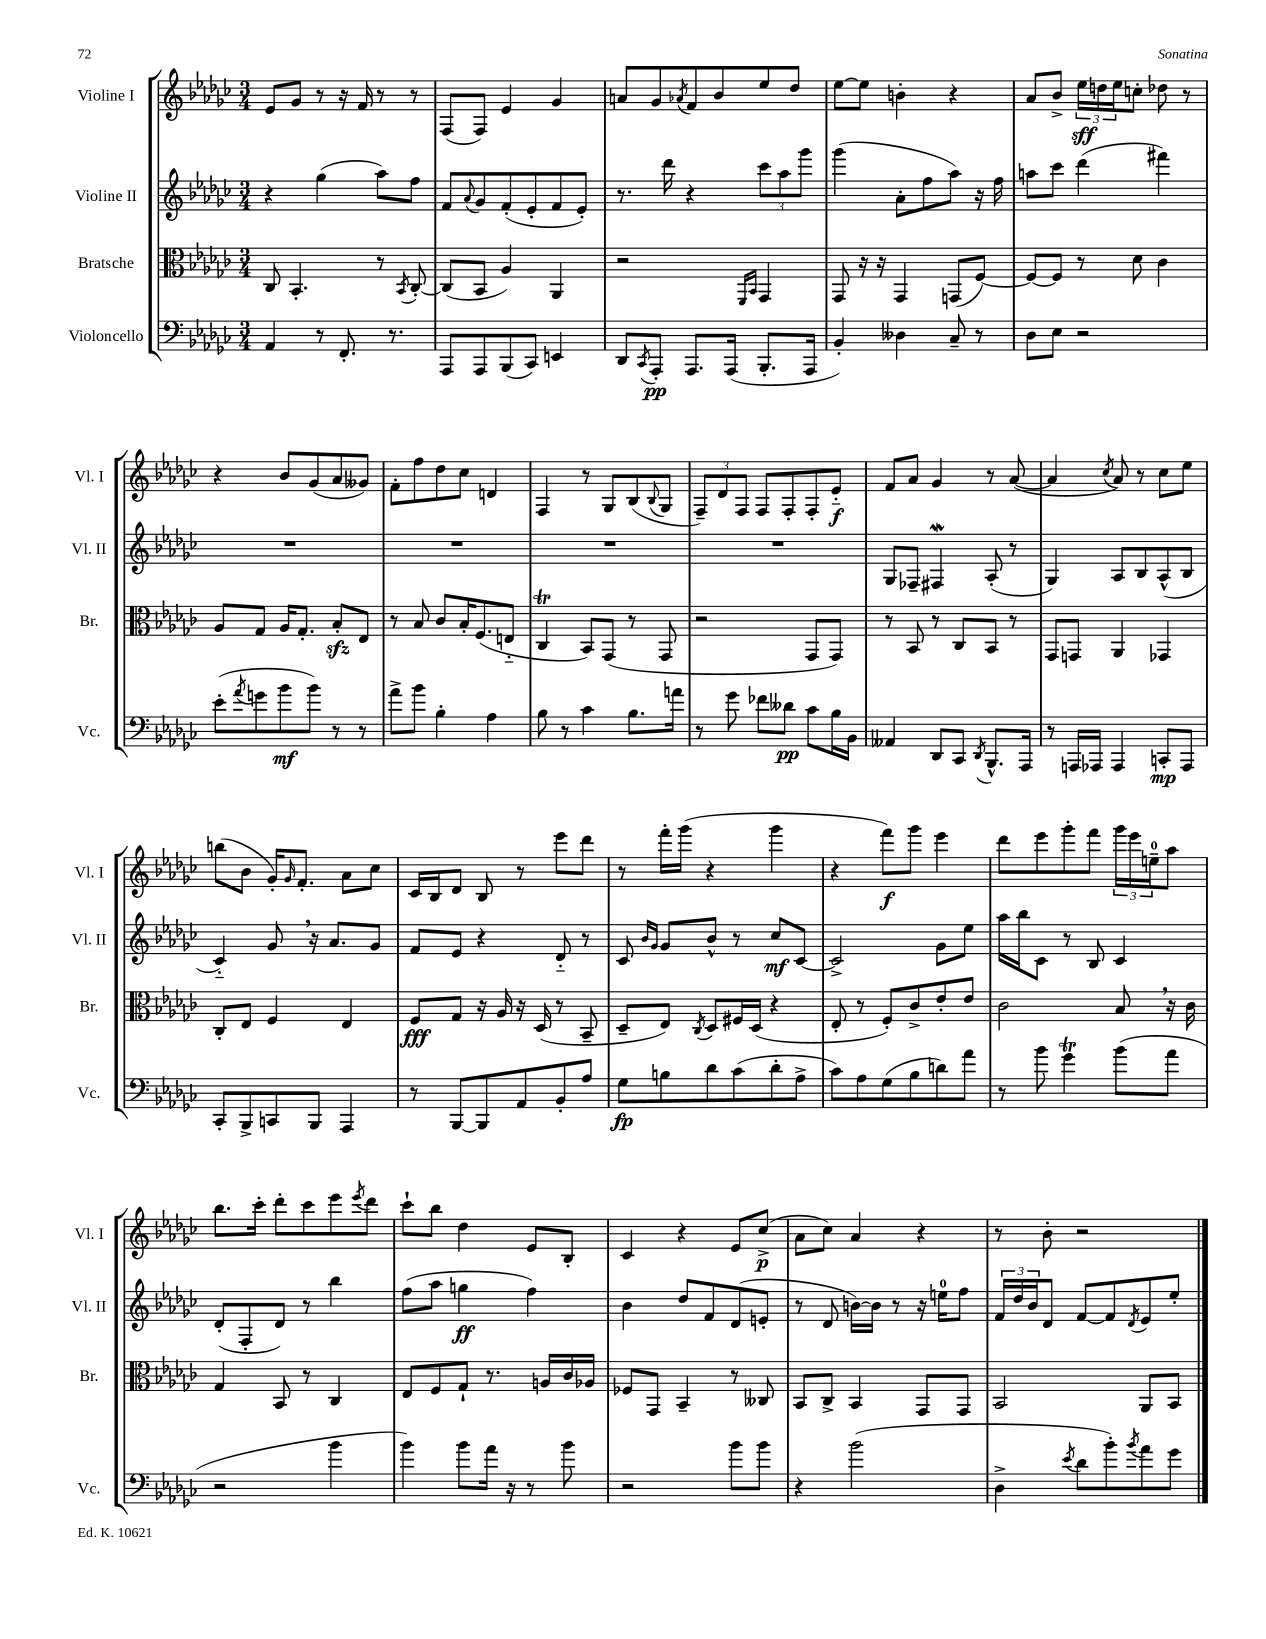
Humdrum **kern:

**kern	**kern	**kern	**kern
*staff4	*staff3	*staff2	*staff1
*clefF4	*clefC3	*clefG2	*clefG2
*k[b-e-a-d-g-c-]	*k[b-e-a-d-g-c-]	*k[b-e-a-d-g-c-]	*k[b-e-a-d-g-c-]
*M3/4	*M3/4	*M3/4	*M3/4
4AA-	8C-	4r	8e-
.	4.BB-'	.	8g-
8r	.	(4gg-	8r
8.FF'	.	.	16r
.	.	.	16f
.	8r	8aa-)	8r
8.r	.	.	.
.	8qBB-	.	.
.	[8C-'	8ff	8r
=	=	=	=
8AAA-	(8C-]	8f	(8F
.	.	8qqa-	.
8AAA-	8BB-	8g-	8F)
(8BBB-	4A-)	(8f'	4e-
8CC-)	.	8e-'	.
4EE	4AA-	8f	4g-
.	.	8e-')	.
=	=	=	=
8DD-	2r	8.r	8a
8qCC-	.	.	.
8AAA-'	.	.	8g-
.	.	16ddd-	.
.	.	.	8qa-
8.AAA-	.	4r	8f
.	.	.	8b-
(16AAA-	.	.	.
.	16qqFF	.	.
.	16qqBB-	.	.
8.BBB-'	4GG-	12ccc-	8ee-
.	.	12aa-	.
.	.	.	8dd-
.	.	12ggg-	.
16AAA-	.	.	.
=	=	=	=
4BB-')	8GG-	(4ggg-	[8ee-
.	16r	.	8ee-]
.	16r	.	.
4D--	4GG-	8a-'	4b'
.	.	8ff	.
8C-~	(8GG	8aa-)	4r
8r	[8F)	16r	.
.	.	16ff	.
=	=	=	=
8D-	8F_	8aa	8a-
8E-	8F]	8ccc-	8b-^
2r	8r	(4ddd-	24ee-
.	.	.	24dd
.	.	.	24ee-
.	8d-	.	8cc'
.	4c-	4fff#)	8dd-
.	.	.	8r
=	=	=	=
(8e-'	8A-	2.r	4r
8qa-	.	.	.
8g	8G-	.	.
8b-	16A-	.	8b-
.	8.G-'	.	.
8b-)	.	.	(8g-
8r	8B-'	.	8a-
8r	8E-	.	8g--)
=	=	=	=
8a-^	8r	2.r	8f'
8b-	8B-	.	8ff
4B-'	8c-	.	8dd-
.	16B-'	.	8cc-
.	(8.F	.	.
4A-	.	.	4d
.	8E'~	.	.
=	=	=	=
8B-	4C-	2.r	4F
8r	.	.	.
4c-	8BB-)	.	8r
.	(8GG-	.	8G-
8.B-	8r	.	(8B-
.	.	.	8qqB-
.	8GG-	.	8G-
16a	.	.	.
=	=	=	=
8r	2r	2.r	12F~)
.	.	.	12d-
8g-	.	.	.
.	.	.	12F
8f-	.	.	8F
8d--	.	.	8F'
8c-	8GG-	.	8F'
16B-	8GG-)	.	8e-'~
16BB-	.	.	.
=	=	=	=
4AA--	8r	8G-	8f
.	8BB-	8F-~	8a-
8DD-	8r	4F#	4g-
8CC-	8C-	.	.
8qDD-	.	.	.
8.BBB-^^	8BB-	(8A-'	8r
.	8r	8r	([8a-
16AAA-	.	.	.
=	=	=	=
8r	8GG-	4G-)	4a-]
16AAA	8GG	.	.
16AAA-	.	.	.
.	.	.	8qcc-
4AAA-	4AA-	8A-	8a-)
.	.	8B-	8r
8CC'	4GG-	(8A-^^	8cc-
8AAA-	.	8B-	8ee-
=	=	=	=
8CC-'	8C-'	4c-'~)	(8bb
8BBB-^	8E-	.	8b-
8CC	4F	8g-	16g-')
.	.	.	16qqg-
.	.	.	8.f'
8BBB-	.	16r	.
.	.	8.a-	.
4AAA-	4E-	.	8a-
.	.	8g-	8cc-
=	=	=	=
8r	8F	8f	16c-
.	.	.	16B-
[8BBB-	8G-	8e-	8d-
8BBB-]	16r	4r	8B-
.	16A-	.	.
8AA-	16r	.	8r
.	(16D-	.	.
8BB-'	8r	8d-'~	8eee-
8A-	8BB-~	8r	8ddd-
=	=	=	=
8G-	8D-~	8c-	8r
.	.	16qqb-	.
.	.	16qqg-	.
8B	8E-)	8g-	16fff'
.	.	.	(16ggg-
.	8qC-	.	.
8d-	8D-	8b-^^	4r
(8c-	16F#	8r	.
.	(16D-	.	.
8d-'	4r	8cc-	4ggg-
8A-^	.	[8c-	.
=	=	=	=
8c-)	8E-'	2c-^]	4r
8A-	8r	.	.
(8G-	8F')	.	8fff)
8B-	8c-^	.	8ggg-
8d)	8e-'	8g-	4eee-
8a-	8e-	8ee-	.
=	=	=	=
8r	2c-	16aa-	8ddd-
.	.	16bb-	.
8b-	.	8c-	8eee-
4g-	.	8r	8ggg-'
.	.	8B-	8fff
(8b-	8B-	4c-	24ggg-
.	.	.	24eee-
.	.	.	24ee~
8a-	16r	.	8aa-
.	16c-	.	.
=	=	=	=
2r	4G-	(8d-'	8.bb-
.	.	8F'	.
.	.	.	16ccc-'
.	8BB-	8d-)	8ddd-'
.	8r	8r	8ccc-
4b-	4C-	4bb-	8eee-
.	.	.	8qeee-
.	.	.	8ddd-
=	=	=	=
4b-)	8E-	(8ff	8ccc-`
.	8F	8aa-	8bb-
8b-	8G-`	4gg	4dd-
16a-	8.r	.	.
16r	.	.	.
8r	.	4ff)	8e-
.	16A	.	.
8b-	16c-	.	8B-'
.	16A-	.	.
=	=	=	=
2r	8F-	4b-	4c-
.	8GG-	.	.
.	4BB-~	8dd-	4r
.	.	8f	.
8b-	8r	(8d-	8e-
8b-	8C--	8e'	(8cc-^
=	=	=	=
4r	8BB-	8r	8a-
.	8C-^	8d-	8cc-)
(2b-	4BB-	[16b)	4a-
.	.	16b]	.
.	.	8r	.
.	8GG-	16r	4r
.	.	16ee	.
.	8GG-	8ff	.
=	=	=	=
4D-^	2BB-	24f	8r
.	.	24dd-	.
.	.	24b-	.
.	.	8d-	8b-'
8qe-	.	.	.
8d-	.	[8f	2r
8b-')	.	8f]	.
8qb-	.	8qd-	.
8a-	8AA-	8e-	.
8g-	8BB-	8ee-'	.
==	==	==	==
*-	*-	*-	*-
